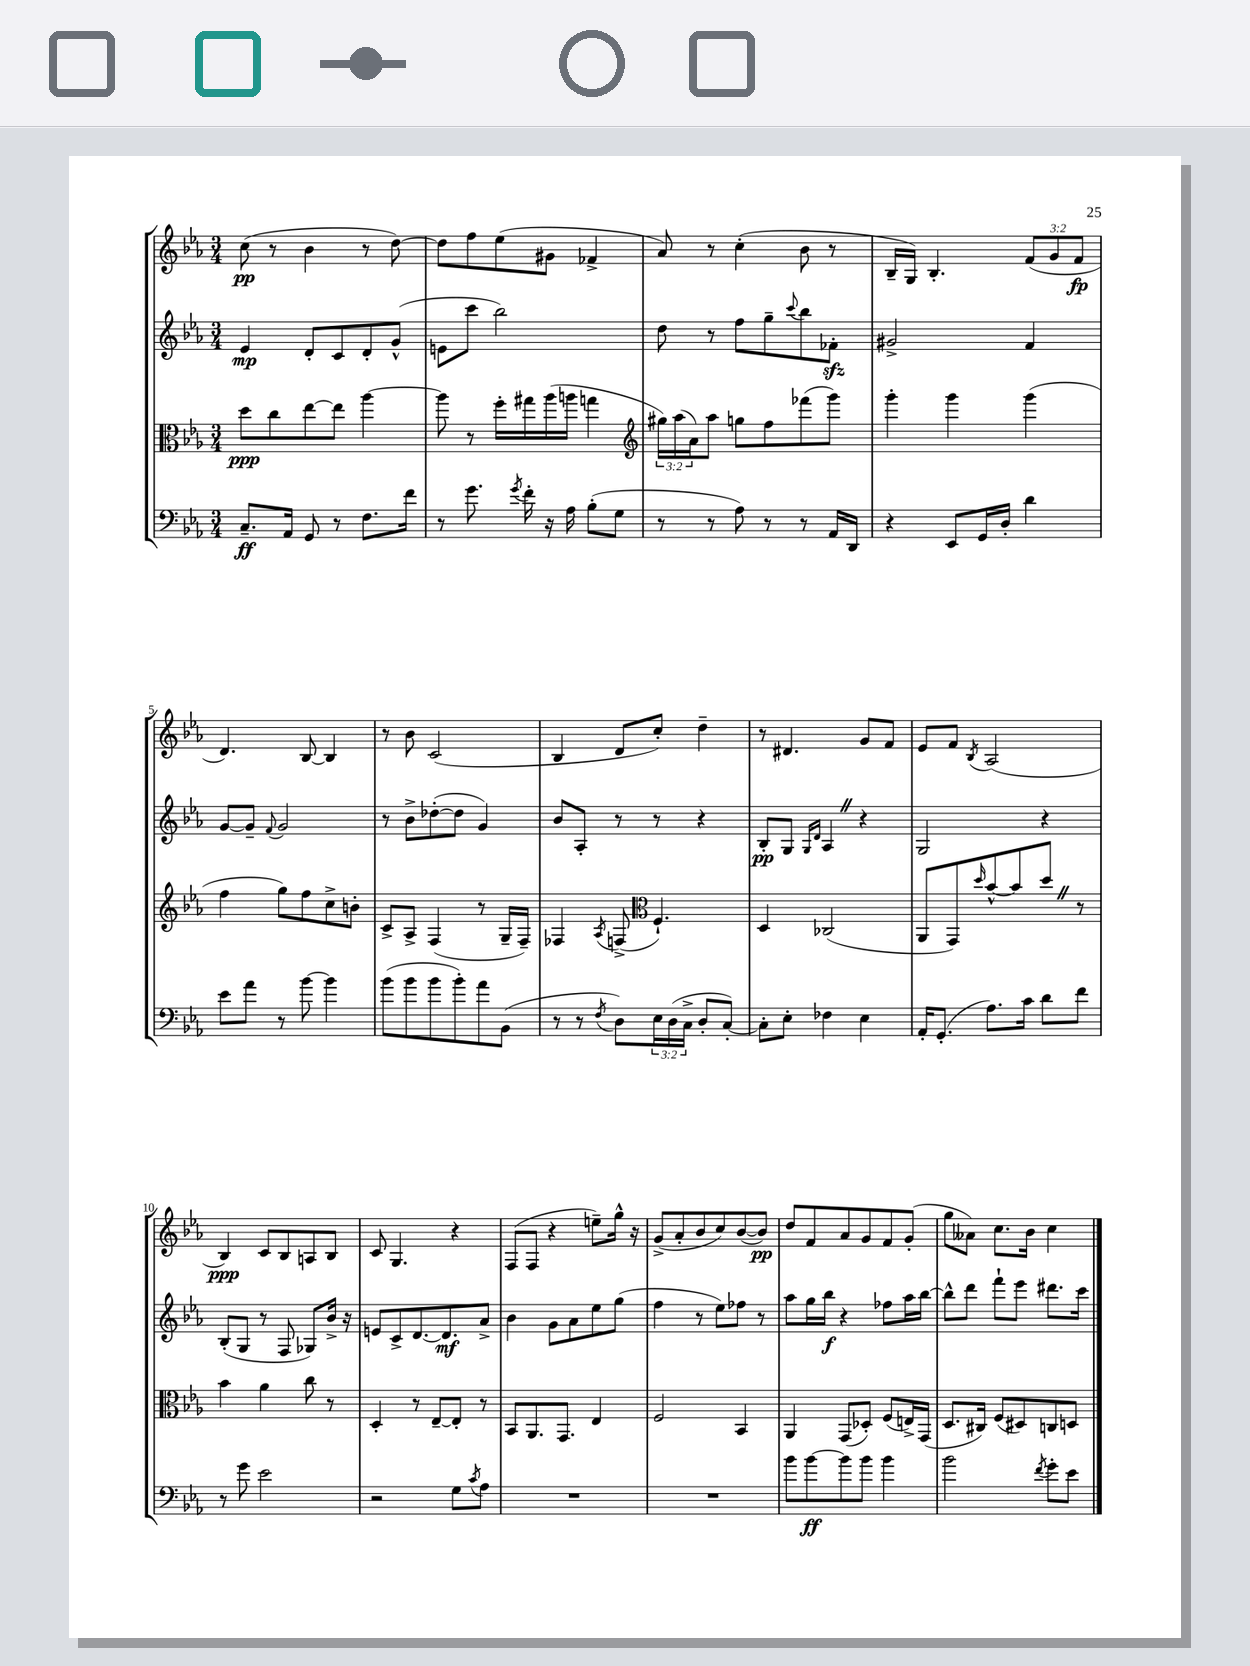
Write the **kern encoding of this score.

**kern	**kern	**kern	**kern
*staff4	*staff3	*staff2	*staff1
*clefF4	*clefC3	*clefG2	*clefG2
*k[b-e-a-]	*k[b-e-a-]	*k[b-e-a-]	*k[b-e-a-]
*M3/4	*M3/4	*M3/4	*M3/4
8.C~	8dd	4e-	(8cc
.	8cc	.	8r
16AA-	.	.	.
8GG	[8ee-	8d'	4b-
8r	8ee-]	8c	.
8.F	[4aa-	8d'	8r
.	.	(8g^^	[8dd)
16f	.	.	.
=	=	=	=
8r	8aa-]	8e	8dd]
8.g	8r	8ccc	8ff
.	16ff'	2bb-)	(8ee-
8qg	.	.	.
16f'	16gg#	.	.
16r	(16aa-	.	8g#
16A-	16aa	.	.
(8B-'	4gg	.	4f-^
8G	.	.	.
=	=	=	=
*	*clefG2	*	*
8r	24gg#)	8dd	8a-)
.	(24aa-	.	.
.	24a-)	.	.
8r	8aa-	8r	8r
8A-)	8gg	8ff	(4cc'
8r	8ff	8gg~	.
.	.	8qqccc	.
8r	(8fff-	8bb-	8b-
16AA-	8ggg)	8f-'	8r
16DD	.	.	.
=	=	=	=
4r	4ggg'	2g#^	16B-~
.	.	.	16G)
.	.	.	4.B-'
8EE-	4ggg	.	.
16GG	.	.	.
16D'	.	.	.
4d	(4ggg	4f	(12f
.	.	.	12g
.	.	.	12f
=	=	=	=
8e-	4ff	[8g	4.d)
8a-	.	8g~]	.
.	.	8qqf	.
8r	8gg)	2g	.
[8b-	8ff	.	[8B-
4b-]	8cc^	.	4B-]
.	8b'	.	.
=	=	=	=
(8b-	8c^	8r	8r
8b-	8A-^	8b-^	8b-
8b-	(4F	([8dd-'	(2c
8b-')	.	8dd-]	.
8a-	8r	4g)	.
(8BB-	16G~	.	.
.	16F~)	.	.
=	=	=	=
8r	4F-	8b-	4B-
8r	.	8A-'	.
8qF	8qA-	.	.
8D)	(8F^	8r	8d
*	*clefC3	*	*
24E-	4.F`)	8r	8cc')
(24D	.	.	.
24C^	.	.	.
8D'	.	4r	4dd~
[8C')	.	.	.
=	=	=	=
8C']	4D	8B-'	8r
8E-'	.	8G	4.d#
.	.	16qqG	.
.	.	16qqd	.
4F-	(2C-	4A-	.
4E-	.	4r	8g
.	.	.	8f
=	=	=	=
16AA-'	8AA-	2G	8e-
(8.GG'	.	.	.
.	8GG)	.	8f
.	16qqdd	.	8qB-
8.A-)	[8b-^^	.	(2A-
.	8b-]	.	.
16c	.	.	.
8d	8dd	4r	.
8f	8r	.	.
=	=	=	=
8r	4b-	(8B-'	4B-)
8g	.	8G	.
2e-	4a-	8r	8c
.	.	8F	8B-
.	8cc	8G-)	8A
.	8r	16b-^	8B-
.	.	16r	.
=	=	=	=
2r	4D'	8e	8c
.	.	8c^	4.G
.	8r	[8.d	.
.	[8E-~	.	.
.	.	8.d]	.
8G	8E-']	.	4r
8qc	.	.	.
8A-	8r	8a-^	.
=	=	=	=
2.r	8BB-	4b-	(8F
.	8.AA-	.	8F
.	.	8g	4r
.	8.GG	.	.
.	.	8a-	.
.	4E-	8ee-	8ee~)
.	.	(8gg	16gg^^
.	.	.	16r
=	=	=	=
2.r	2F	4ff	(8g^
.	.	.	8a-'
.	.	8r	8b-
.	.	8ee-)	8cc)
.	4BB-	8ff-	([8b-
.	.	8r	8b-])
=	=	=	=
8b-	4AA-	8aa-	8dd
[8b-	.	16gg	8f
.	.	16bb-	.
8b-]	(8GG	4r	8a-
8b-	8D-')	.	8g
4b-	(8F	8ff-	8f
.	16E^)	16aa-	(8g'
.	(16GG	[16bb-	.
=	=	=	=
2b-	8.D	8bb-^^]	8gg
.	.	8ddd	8a--)
.	16C#)	.	.
.	(8F	8fff`	8.cc
.	8D#)	8eee-	.
.	.	.	16b-
8qf	.	.	.
8g'	8C	8.ddd#	4cc
8e-	8D	.	.
.	.	16ccc	.
==	==	==	==
*-	*-	*-	*-
